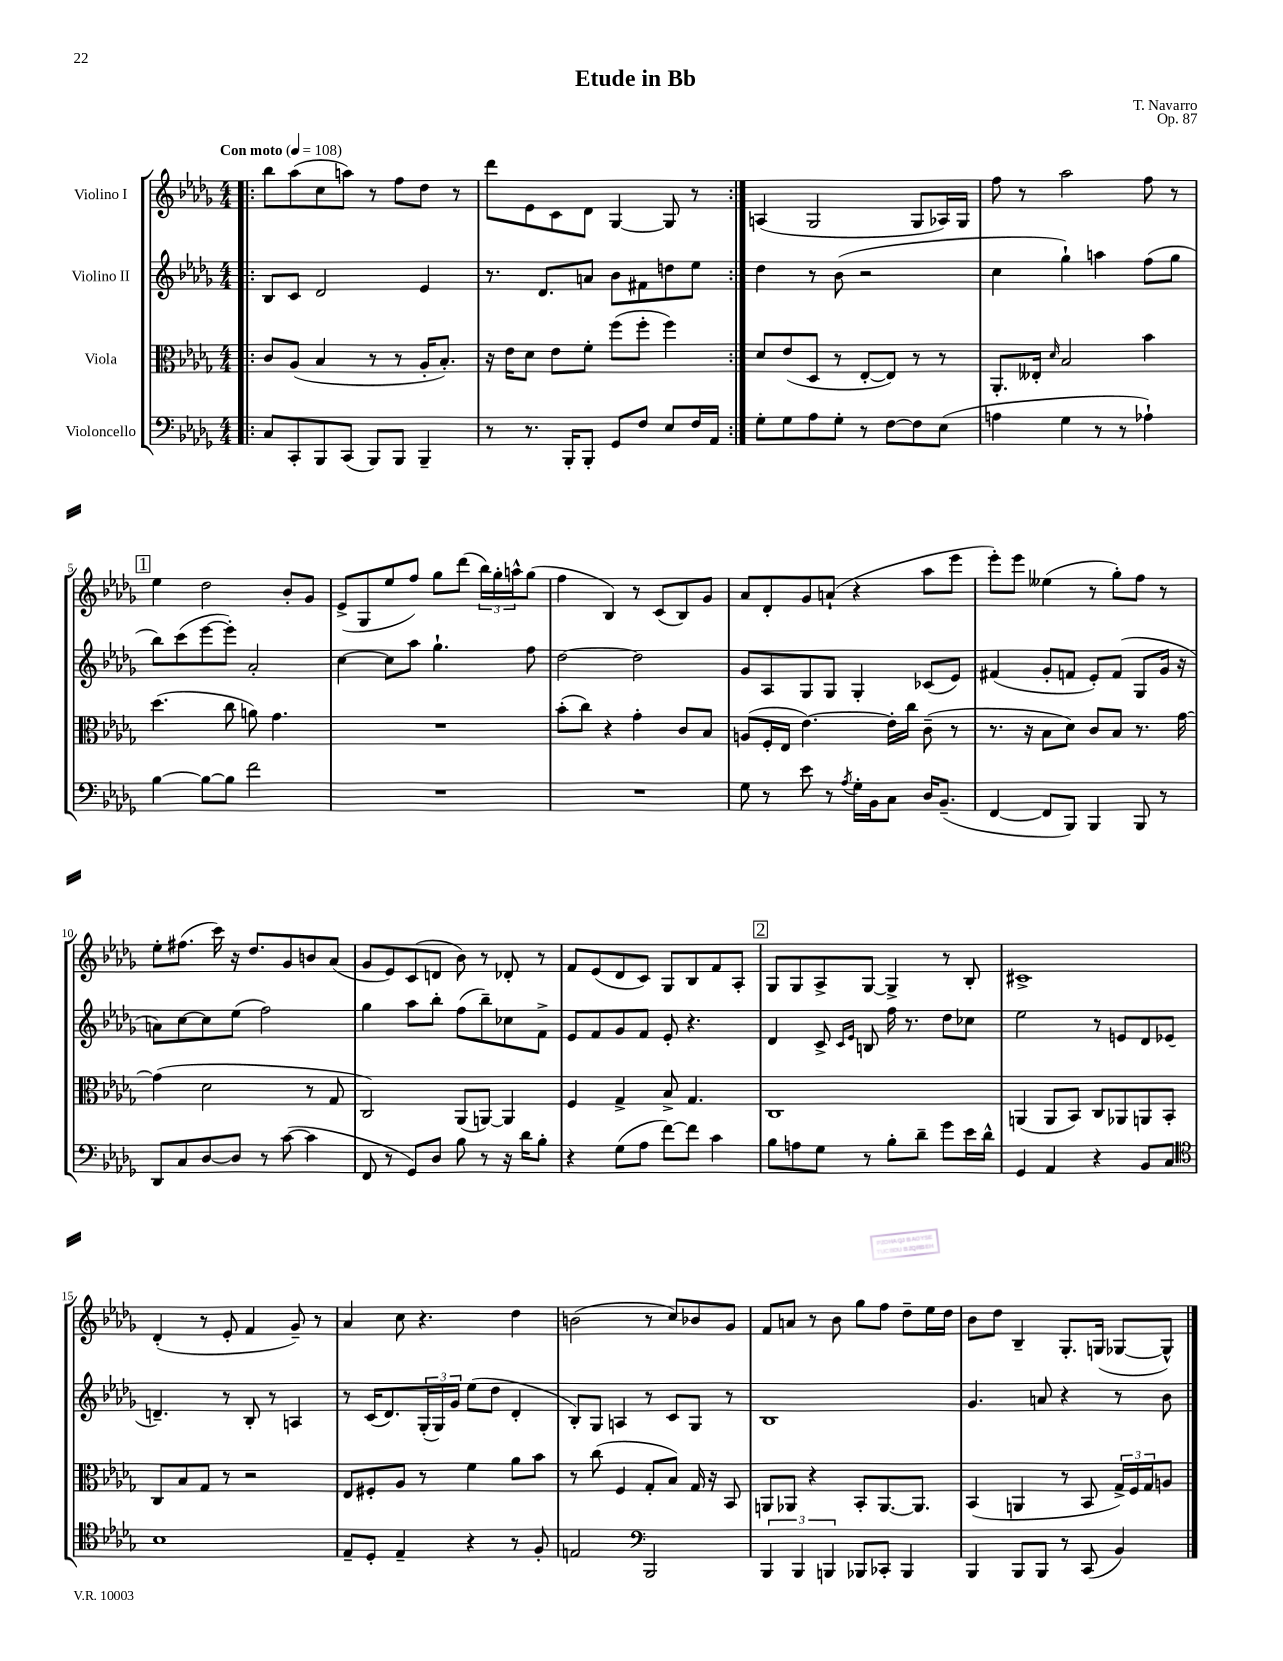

**kern	**kern	**kern	**kern
*staff4	*staff3	*staff2	*staff1
*clefF4	*clefC3	*clefG2	*clefG2
*k[b-e-a-d-g-]	*k[b-e-a-d-g-]	*k[b-e-a-d-g-]	*k[b-e-a-d-g-]
*M4/4	*M4/4	*M4/4	*M4/4
*MM108	*MM108	*MM108	*MM108
=!|:	=!|:	=!|:	=!|:
8C/L	8c/L	8B-/L	8bb-\L
8CC'/	(8A-/J	8c/J	(8aa-\
8BBB-/	4B-/	2d-/	8cc\
(8CC/J	.	.	8aa\J)
8BBB-/L)	8r	.	8r
8BBB-/J	8r	.	8ff\L
4BBB-~/	16A-'/LK	4e-/	8dd-\J
.	8.B-'/J)	.	.
.	.	.	8r
=	=	=	=
8r	16r	8.r	8ddd-\L
.	16e-\LK	.	.
8.r	8d-\J	.	8e-\
.	.	8.d-/L	.
.	8e-\L	.	8c\
16BBB-'/LK	.	.	.
8BBB-'/J	8f'\J	8a/J	8d-\J
8GG-/L	(8ff\L	8b-\L	[4G-/
8F/J	8ff'\J	8f#\	.
8E-/L	4ff\)	8dd\	8G-/]
16F/L	.	8ee-\J	8r
16AA-/JJ	.	.	.
=:|!	=:|!	=:|!	=:|!
8G-'\L	8d-/L	4dd-\	(4A/
8G-\	(8e-/	.	.
8A-\	8D-/J	8r	2G-/
8G-'\J	8r	(8b-\	.
8r	[8E-'/L	2r	.
[8F\L	8E-/]J)	.	.
8F\]	8r	.	8G-/L
(8E-\J	8r	.	16A-/L)
.	.	.	16G-/JJ
=	=	=	=
4A\	8.AA-'/L	4cc\	8ff\
.	.	.	8r
.	16E--'/Jk	.	.
.	16qqd-/	.	.
4G-\	2B-/	4gg-`\)	2aa-\
8r	.	4aa\	.
8r	.	.	.
4A-`\)	4b-\	(8ff\L	8ff\
.	.	8gg-\J	8r
=	=	=	=
[4B-\	(4.dd-\	8bb-\L)	4ee-\
.	.	(8ccc\	.
8B-\_L	.	[8eee-\	2dd-\
8B-\]J	8cc\	8eee-'\]J)	.
2f\	8a\)	2a-'/	.
.	4.g-\	.	.
.	.	.	8b-'/L
.	.	.	8g-/J
=	=	=	=
1r	1r	[4cc\	(8e-^/L
.	.	.	8G-/
.	.	8cc\]L	8ee-/
.	.	8aa-\J	8ff/J)
.	.	4.gg-`\	8gg-\L
.	.	.	(8ddd-\J
.	.	.	24bb-\LL)
.	.	.	24gg-'\
.	.	.	24aa^^\J
.	.	8ff\	(8gg-\J
=	=	=	=
1r	(8b-'\L	[2dd-\	4ff\
.	8cc\J)	.	.
.	4r	.	4B-/)
.	4g-'\	2dd-\]	8r
.	.	.	(8c/L
.	8c/L	.	8B-/)
.	8B-/J	.	8g-/J
=	=	=	=
8G-\	(8A/L	8g-/L	8a-/L
8r	16F'/L	8A-/	8d-'/
.	16E-/JJ	.	.
8e-\	[4.e-\)	8G-/	8g-/
8r	.	8G-/J	(8a`/J
8qA-/	.	.	.
16G-'\LL	.	4G-'/	4r
16BB-\J	.	.	.
8C\J	16e-'\]LL	.	.
.	16cc\JJ	.	.
16D-/LK	(8c~\	(8c-/L	8aa-\L
(8.BB-~/J	.	.	.
.	8r	8e-/J)	8eee-\J
=	=	=	=
[4FF/	8.r	(4f#/	8eee-'\L)
.	.	.	8eee-\J
.	16r	.	.
8FF/]L	8B-\L	8g-'/L	(4ee--\
8BBB-/J)	8d-\J)	8f/J	.
4BBB-/	8c/L	8e-'/L)	8r
.	8B-/J	(8f/J	8gg-'\L)
8BBB-/	8.r	8G-/L	8ff\J
8r	.	16g-/Jk	8r
.	[16g-\	16r	.
=	=	=	=
8DD-/L	(4g-\]	8a\L)	8ee-'\L
8C/	.	[8cc\	(8.ff#\J
[8D-/	2d-\	8cc\]	.
.	.	.	16ccc\)
8D-/]J	.	(8ee-\J	16r
.	.	.	8.dd-/L
8r	.	2ff\)	.
([8c\	.	.	8g-/
4c\]	8r	.	8b/
.	8G-/	.	(8a-/J
=	=	=	=
8FF/	2C/)	4gg-\	8g-/L
8r	.	.	8e-/)
8GG-/L)	.	8aa-\L	(8c/
8D-/J	.	8bb-'\J	8d/J
8B-\	(8AA-/L	(8ff\L	8b-\)
8r	[8AA/J)	8bb-~\)	8r
16r	4AA/]	8cc-\	8d-'/
16d-\LK	.	.	.
8B-'\J	.	8f^\J	8r
=	=	=	=
4r	4F/	8e-/L	8f/L
.	.	8f/	(8e-/
(8G-\L	4G-^/	8g-/	8d-/
8A-\J	.	8f/J	8c/J)
[8f\L)	8B-^/	8e-'/	8G-/L
8f\]J	4.G-/	4.r	8B-/
4c\	.	.	8f/
.	.	.	8A-'/J
=	=	=	=
8B-\L	1C	4d-/	8G-/L
8A\	.	.	8G-/
8G-\J	.	8c^/	8A-^/
.	.	16qqc/LL	.
.	.	16qqe-/JJ	.
8r	.	8B/	[8G-/J
8B-'\L	.	16ff\	4G-^/]
.	.	8.r	.
8d-~\J	.	.	.
8g-\L	.	8dd-\L	8r
16e-\L	.	8cc-\J	8B-'/
16d-^^\JJ	.	.	.
=	=	=	=
4GG-/	(4AA/	2ee-\	1c#^
4AA-/	8AA/L	.	.
.	8BB-/J)	.	.
4r	8C/L	8r	.
.	8AA-/	8e/L	.
8BB-/L	8AA/	8d-/	.
8C/J	8BB-'/J	(8e-/J	.
=	=	=	=
*clefC4	*	*	*
1B-	8C/L	4.d~/)	(4d-'/
.	8B-/	.	.
.	8G-/J	.	8r
.	8r	8r	8e-'/
.	2r	8B-'/	4f/
.	.	8r	.
.	.	4A/	8g-~/)
.	.	.	8r
=	=	=	=
8E-~/L	8E-/L	8r	4a-/
8D-'/J	8F#'/	(16c/LK	.
.	.	8.d-/)	.
4E-~/	8A-/J	.	8cc\
.	8r	(24G-'/L	4.r
.	.	24G-/)	.
.	.	24g-/JJ	.
4r	4f\	(8ee-\L	.
.	.	8dd-\J	.
8r	8a-\L	4d-'/	4dd-\
8F'/	8b-\J	.	.
=	=	=	=
2E/	8r	8B-'/L)	(2b\
.	(8cc\	8G-/J	.
.	4F/	4A/	.
*clefF4	*	*	*
2BBB-/	8G-'/L	8r	8r
.	8B-/J)	8c/L	8cc/L)
.	16G-/	8G-/J	8b-/
.	16r	.	.
.	8BB-/	8r	8g-/J
=	=	=	=
6BBB-/	8AA/L	1B-	8f/L
.	8AA-/J	.	8a/J
6BBB-/	.	.	.
.	4r	.	8r
6BBB/	.	.	.
.	.	.	8b-\
8BBB-/L	8BB-'/L	.	8gg-\L
8CC-'/J	[8.AA-/	.	8ff\J
4BBB-/	.	.	8dd-~\L
.	8.AA-/]J	.	.
.	.	.	16ee-\L
.	.	.	16dd-\JJ
=	=	=	=
4BBB-/	(4BB-/	4.g-/	8b-\L
.	.	.	8dd-\J
8BBB-/L	4AA/	.	4B-~/
8BBB-/J	.	8a/	.
8r	8r	4r	8.G-'/L
(8CC/	8BB-/	.	.
.	.	.	(16G/Jk
4BB-/)	24G-^/LL)	8r	[8G-/L
.	24F/	.	.
.	24G-/J	.	.
.	8A/J	8b-\	8G-^^/]J)
==	==	==	==
*-	*-	*-	*-
